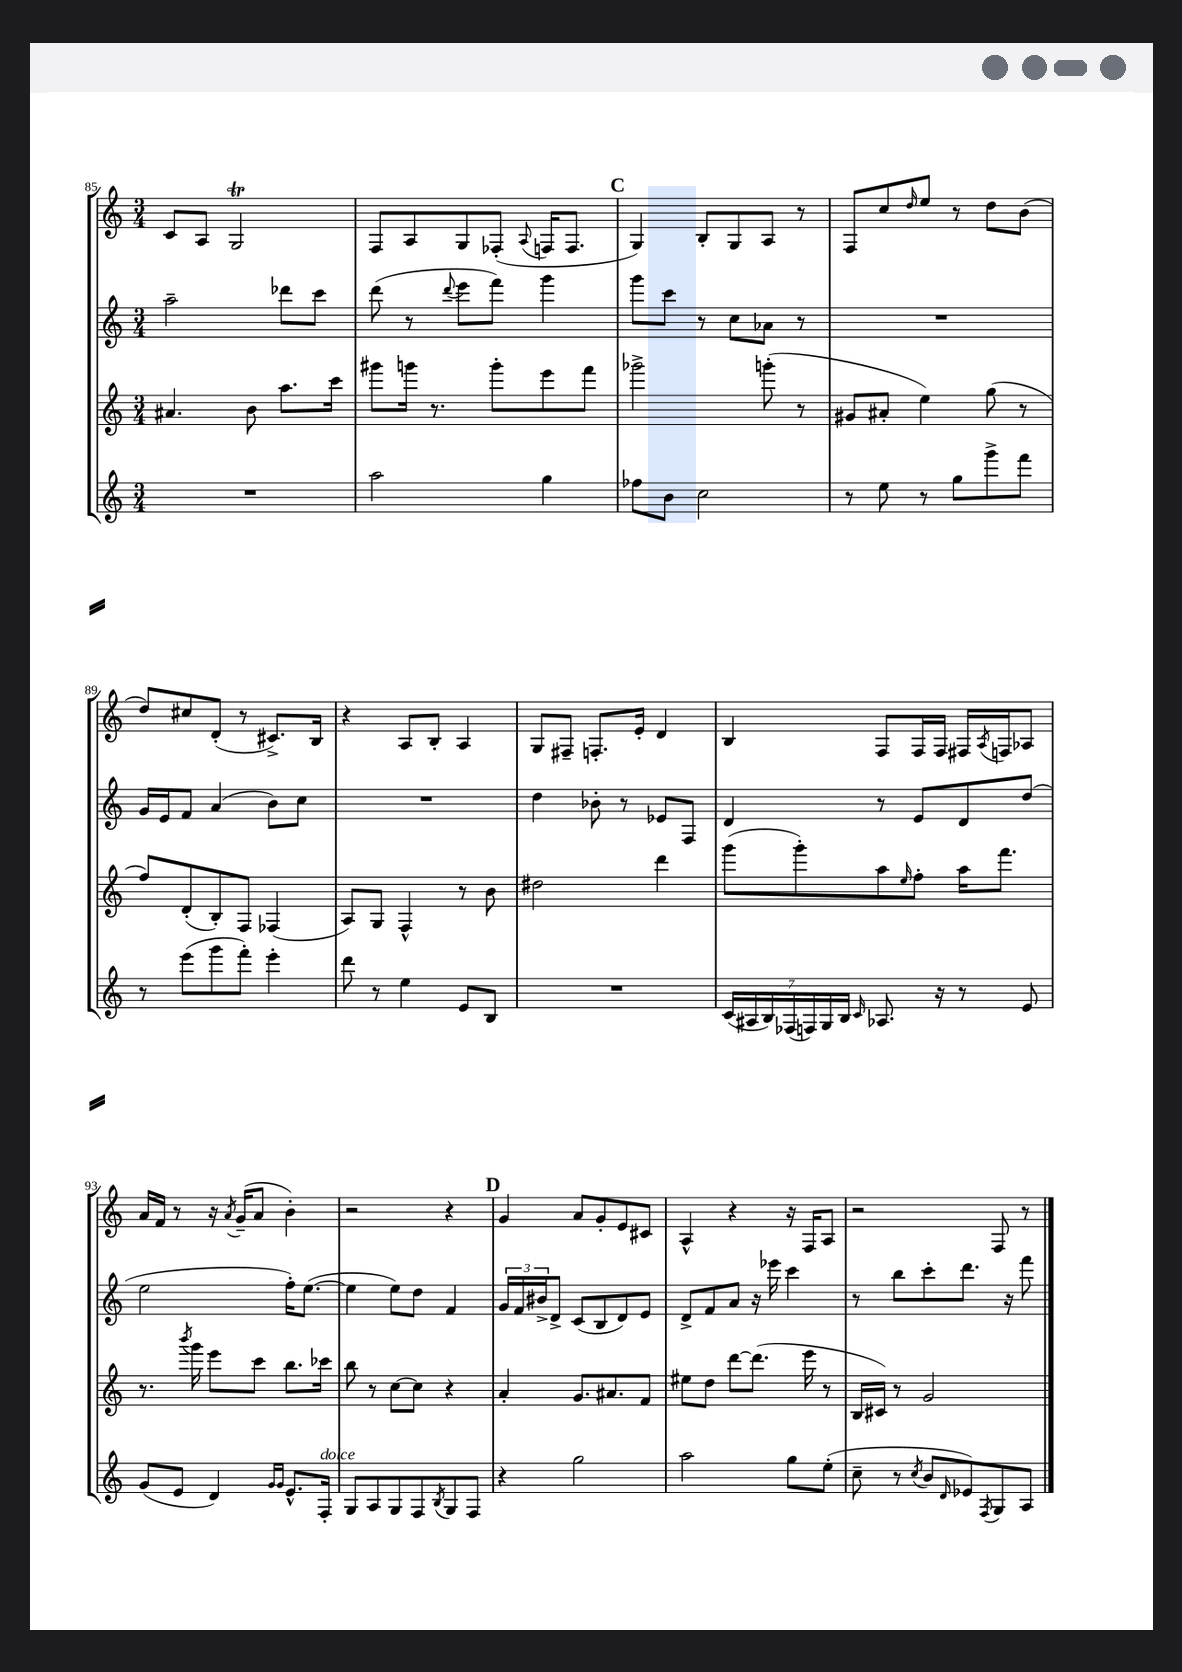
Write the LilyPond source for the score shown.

<<
\new StaffGroup <<
\new Staff = "s0" {
    \clef treble \key c \major \numericTimeSignature \time 3/4
    c'8 a8 g2\trill |
    f8 a8 g8 fes8-.( \appoggiatura { a8 } f16 f8. |
    \mark \markup { \bold "C" } g4) b8-. g8 a8 r8 |
    f8 c''8 \grace { d''16 } e''8 r8 d''8 b'8( |
    d''8) cis''8 d'8-.( r8 cis'8.->) b16 |
    r4 a8 b8-. a4 |
    g8 fis8-- f8.-. e'16-. d'4 |
    b4 f8 f16 f16 fis16 \acciaccatura { a8 } f16 aes8 |
    a'16 f'16 r8 r16 \acciaccatura { a'8 } g'16--( a'8 b'4-.) |
    r2 r4 |
    \mark \markup { \bold "D" } g'4 a'8 g'8-. e'8 cis'8 |
    a4-^ r4 r16 f16 a8 |
    r2 f8 r8 \bar "|." |
}
\new Staff = "s1" {
    \clef treble \key c \major \numericTimeSignature \time 3/4
    a''2-- des'''8 c'''8 |
    d'''8( r8 \appoggiatura { d'''8 } e'''8 f'''8) g'''4 |
    \mark \markup { \bold "C" } g'''8 c'''8 r8 c''8 aes'8 r8 |
    R2. |
    g'16 e'16 f'8 a'4( b'8) c''8 |
    R2. |
    d''4 bes'8-. r8 ees'8 f8 |
    d'4 r8 e'8 d'8 d''8( |
    e''2 f''16-.) e''8.~( |
    e''4 e''8) d''8 f'4 |
    \mark \markup { \bold "D" } \tuplet 3/2 { g'16 f'16 bis'16-> } d'8-> c'8( b8 d'8) e'8 |
    d'8-> f'8 a'8 r16 ees'''16 c'''4 |
    r8 b''8 c'''8-. d'''8. r16 f'''8 \bar "|." |
}
\new Staff = "s2" {
    \clef treble \key c \major \numericTimeSignature \time 3/4
    ais'4. b'8 a''8. c'''16 |
    gis'''8 g'''16 r8. g'''8-. e'''8 f'''8 |
    \mark \markup { \bold "C" } ges'''2-> g'''8-.( r8 |
    gis'8 ais'8-. e''4) g''8( r8 |
    f''8) d'8-.( b8-.) f8 fes4( |
    a8) g8 f4-^ r8 b'8 |
    dis''2 d'''4 |
    g'''8( g'''8-.) a''8 \grace { e''16 } f''8-. a''16 f'''8. |
    r8. \acciaccatura { b'''8 } g'''16 e'''8 c'''8 b''8. ces'''16 |
    b''8 r8 c''8~ c''8 r4 |
    \mark \markup { \bold "D" } a'4-. g'8. ais'8. f'8 |
    eis''8 d''8 d'''8~ d'''8.( e'''16 r8 |
    b16 cis'16) r8 g'2 \bar "|." |
}
\new Staff = "s3" {
    \clef treble \key c \major \numericTimeSignature \time 3/4
    R2. |
    a''2 g''4 |
    \mark \markup { \bold "C" } fes''8 b'8 c''2 |
    r8 e''8 r8 g''8 g'''8-> f'''8 |
    r8 e'''8( g'''8 f'''8-.) e'''4-. |
    d'''8 r8 e''4 e'8 b8 |
    R2. |
    \tuplet 7/4 { c'16( ais16 b16) fes16( f16) g16 b16 } \grace { c'16 } aes8. r16 r8 e'8 |
    g'8( e'8 d'4) \grace { g'16 g'16 } e'8.-^ f16-.^\markup { \italic "dolce" } |
    g8 a8 g8 f8 \acciaccatura { b8 } g8 f8 |
    \mark \markup { \bold "D" } r4 g''2 |
    a''2 g''8 e''8-.( |
    c''8-- r8 \acciaccatura { c''8 } b'8 \grace { d'16 } ees'8) \acciaccatura { f8 } g8 a8 \bar "|." |
}
>>
>>
\layout { \context { \Score currentBarNumber = #85 } }
